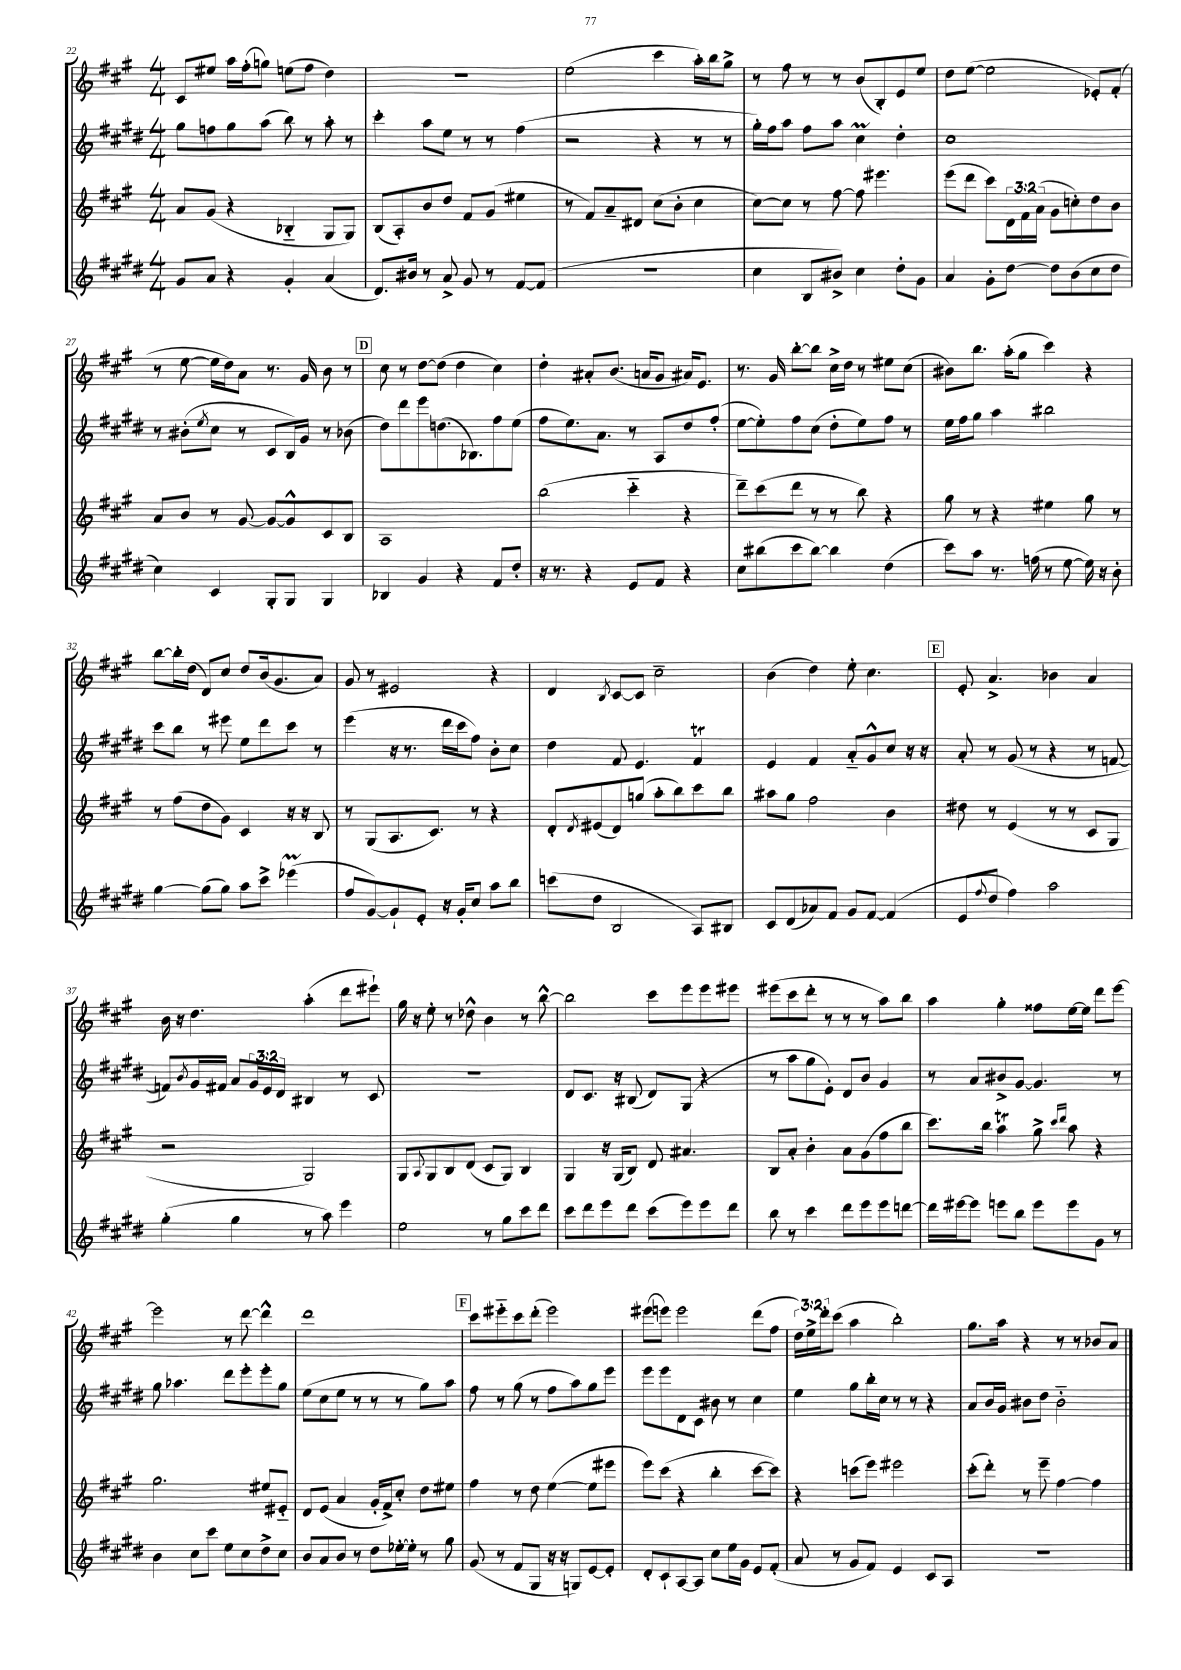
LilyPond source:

<<
\new StaffGroup <<
\new Staff = "s0" {
    \clef treble \key a \major \numericTimeSignature \time 4/4 \override Staff.TupletNumber.text = #tuplet-number::calc-fraction-text
    cis'8 eis''8 a''16 fis''16-.( g''8) e''8( fis''8 d''4) |
    R1 |
    e''2( cis'''4 a''16-.) b''16 gis''8-> |
    r8 fis''8 r8 r8 b'8( b8-.) e'8 e''8 |
    d''8 e''8~( e''2 ees'8-.) fis'8-.( |
    r8 e''8~ e''16 d''16) a'8 r8. gis'16 b'8 r8 |
    \mark \markup { \box "D" } cis''8 r8 d''8~ d''8( d''4 cis''4) |
    d''4-. ais'8-. b'8.( a'16 gis'8 ais'16) e'8. |
    r8. gis'16 b''8~-. b''8 cis''16-> d''16 r8 eis''8 cis''8( |
    bis'8) b''8. a''16-.( gis''8 cis'''4) r4 |
    b''8~ b''16-. d''16( d'8) cis''8 d''8 b'16( gis'8. a'8) |
    gis'8 r8 eis'2 r4 |
    d'4 \acciaccatura { b8 } cis'8~ cis'8 cis''2-- |
    b'4( d''4) e''8-. cis''4. |
    \mark \markup { \box "E" } e'8-. a'4.-> bes'4 a'4 |
    b'16 r16 d''4. a''4-.( d'''8 eis'''8-!) |
    gis''16 r16 e''8-. r8 des''8-^ b'4 r8 b''8~-^ |
    b''2 cis'''8 e'''8 e'''8 eis'''8 |
    eis'''8( cis'''8 d'''8-. r8 r8 r8 a''8) b''8 |
    a''4 gis''4-. fisis''8 e''16~ e''16 d'''8 e'''8~ |
    e'''2 r8 d'''8~ d'''4-^ |
    d'''1 |
    \mark \markup { \box "F" } cis'''8 eis'''8-_ cis'''8 d'''8-.( eis'''2) |
    eis'''8( e'''8) e'''2 d'''8( fis''8 |
    \tuplet 3/2 { d''16) e''16-> d'''16-. } cis'''8( a''4 b''2-.) |
    gis''8. a''16 r4 r8 r8 bes'8 a'8 \bar "|." |
}
\new Staff = "s1" {
    \clef treble \key e \major \numericTimeSignature \time 4/4 \override Staff.TupletNumber.text = #tuplet-number::calc-fraction-text
    gis''8 f''8 gis''8 a''8( b''8) r8 a''8-. r8 |
    cis'''4-. a''8 e''8 r8 r8 fis''4( |
    r2 r4 r8 r8 |
    gis''16-.) fis''16 a''8 fis''8 a''8 cis''4\prall dis''4-. |
    cis''1 |
    r8 bis'8-.( \acciaccatura { e''8 } cis''8 r8 cis'8 b16) gis'16 r8 bes'8( |
    \mark \markup { \box "D" } dis''8) dis'''8 e'''8 d''8.( bes8.) fis''8 e''8( |
    fis''8 e''8.) a'8. r8 a8 dis''8 fis''8-.( |
    e''8~ e''8-.) fis''8 cis''8( dis''8-. e''8) fis''8 r8 |
    e''16 fis''16 gis''8 a''4 bis''2 |
    cis'''8 b''8 r8 eis'''8 e''8 dis'''8 cis'''8 r8 |
    e'''4( r16 r8. dis'''16 cis'''16 fis''8) b'8-. cis''8 |
    dis''4 fis'8 e'4. fis'4\trill |
    e'4 fis'4 a'8-_ gis'8-^ cis''8 r16 r16 |
    \mark \markup { \box "E" } a'8-. r8 gis'8( r8 r4 r8 f'8~ |
    f'8) \acciaccatura { b'8 } gis'16 fis'16 a'8 \tuplet 3/2 { gis'16 e'16 dis'16 } bis4 r8 cis'8 |
    R1 |
    dis'8 cis'8. r16 bis8( dis'8) gis8( r4 |
    r8 a''8 gis''8 e'8-.) dis'8 b'8 gis'4 |
    r8 a'8 bis'8-> gis'8~ gis'4. r8 |
    gis''8 aes''4. dis'''8 e'''8-. e'''8-. gis''8 |
    e''8( cis''8 e''8 r8 r8 r8 gis''8) a''8 |
    \mark \markup { \box "F" } fis''8 r8 gis''8( r8 fis''8 a''8) gis''8 e'''8 |
    e'''8 e'''8 dis'8 cis'8 bis'8 r8 cis''4 |
    e''4 gis''8 b''16-. cis''16 r8 r8 r4 |
    a'8 b'16 gis'16 bis'8 dis''8 bis'2-_ \bar "|." |
}
\new Staff = "s2" {
    \clef treble \key a \major \numericTimeSignature \time 4/4 \override Staff.TupletNumber.text = #tuplet-number::calc-fraction-text
    a'8 gis'8( r4 bes4-_ gis8 gis8) |
    b8( a8-.) b'8 d''8 fis'8 gis'8( eis''4 |
    r8 fis'8) a'8-- dis'8 cis''8( b'8-. cis''4 |
    cis''8~) cis''8 r8 fis''8~ fis''8 eis'''4. |
    e'''8( d'''8 cis'''8) \tuplet 3/2 { d'16 fis'16 a'16( } gis'8 c''8-.) d''8 b'8 |
    a'8 b'8 r8 gis'8~ gis'8~ gis'8-^ cis'8 b8 |
    \mark \markup { \box "D" } a1 |
    b''2( cis'''4-_ r4 |
    d'''8--) cis'''8( d'''8 r8 r8 b''8) r4 |
    gis''8 r8 r4 eis''4 gis''8 r8 |
    r8 fis''8( d''8 gis'8) cis'4 r16 r16 b8 |
    r8 gis8( a8. cis'8.) r8 r4 |
    d'8-. \acciaccatura { d'8 } eis'8( d'8) g''8( a''8-. b''8) cis'''8 b''8 |
    ais''8 gis''8 fis''2 b'4 |
    \mark \markup { \box "E" } dis''8 r8 e'4( r8 r8 cis'8 gis8 |
    r2 gis2) |
    gis8 \appoggiatura { a8 } gis8 b8 d'8( cis'8 gis8) b4 |
    gis4 r16 gis16( b8) d'8 ais'4. |
    b8 a'8-. b'4-. a'8 gis'8( fis''8 b''8 |
    cis'''8.) b''16 a''4\trill gis''8-> \grace { cis'''16 d'''16 } a''8 r4 |
    gis''2. eis''8 eis'8-_ |
    d'8 e'8( a'4 gis'16-. fis'16->) cis''8-. d''8 eis''8 |
    \mark \markup { \box "F" } fis''4 r8 d''8 e''4~( e''8 eis'''8 |
    e'''8) cis'''8( r4 b''4-. cis'''8~ cis'''8) |
    r4 c'''8( e'''8) eis'''2 |
    cis'''8-.( d'''8-.) r8 e'''8-- fis''4~ fis''4 \bar "|." |
}
\new Staff = "s3" {
    \clef treble \key e \major \numericTimeSignature \time 4/4
    gis'8 a'8 r4 gis'4-. a'4( |
    dis'8.) bis'16 r8 a'8-> gis'8 r8 fis'8~ fis'8( |
    R1 |
    cis''4 b8 bis'8->) cis''4 dis''8-. gis'8 |
    a'4 gis'8-. dis''8~ dis''8 b'8( cis''8 dis''8 |
    cis''4) cis'4 gis8-. gis8 gis4 |
    \mark \markup { \box "D" } bes4 gis'4 r4 fis'8 dis''8-. |
    r16 r8. r4 e'8 fis'8 r4 |
    cis''8 bis''8( cis'''8 bis''8~) bis''4 dis''4( |
    cis'''8) a''8 r8. f''16( r8 e''8~ e''16) r16 b'8-. |
    gis''4~ gis''8( gis''8) a''8 cis'''8-> ees'''4\prall( |
    fis''8 gis'8~) gis'8-! e'8-. r16 gis'16-. cis''8 a''8 b''8 |
    c'''8( dis''8 b2 a8) bis8 |
    cis'8 dis'8( aes'8) fis'8 gis'8 fis'8~ fis'4( |
    \mark \markup { \box "E" } e'8 \appoggiatura { fis''8 } dis''8 fis''4) a''2 |
    gis''4-.( gis''4 r8 a''8) e'''4 |
    e''2 r8 gis''8 cis'''8 dis'''8 |
    cis'''8 dis'''8 e'''8 dis'''8 cis'''8( e'''8) e'''8 dis'''8 |
    b''8 r8 cis'''4 dis'''8 e'''8 e'''8 d'''8~ |
    d'''16 eis'''16~ eis'''8 e'''8 b''8 e'''8 e'''8 gis'8 r8 |
    b'4 cis''8 cis'''8 e''8 cis''8 dis''8-> cis''8 |
    b'8 a'8 b'8 r8 dis''8 ees''16~-. ees''16-. r8 gis''8 |
    \mark \markup { \box "F" } gis'8( r8 fis'8 gis8 r16 r16 g8) e'8~ e'8-. |
    dis'8-. cis'8-! a8~ a8 cis''8 e''16 gis'16 e'8 fis'8-.( |
    a'8 r8 gis'8 fis'8) e'4 cis'8 a8 |
    R1 \bar "|." |
}
>>
>>
\layout { \context { \Score currentBarNumber = #22 } }
